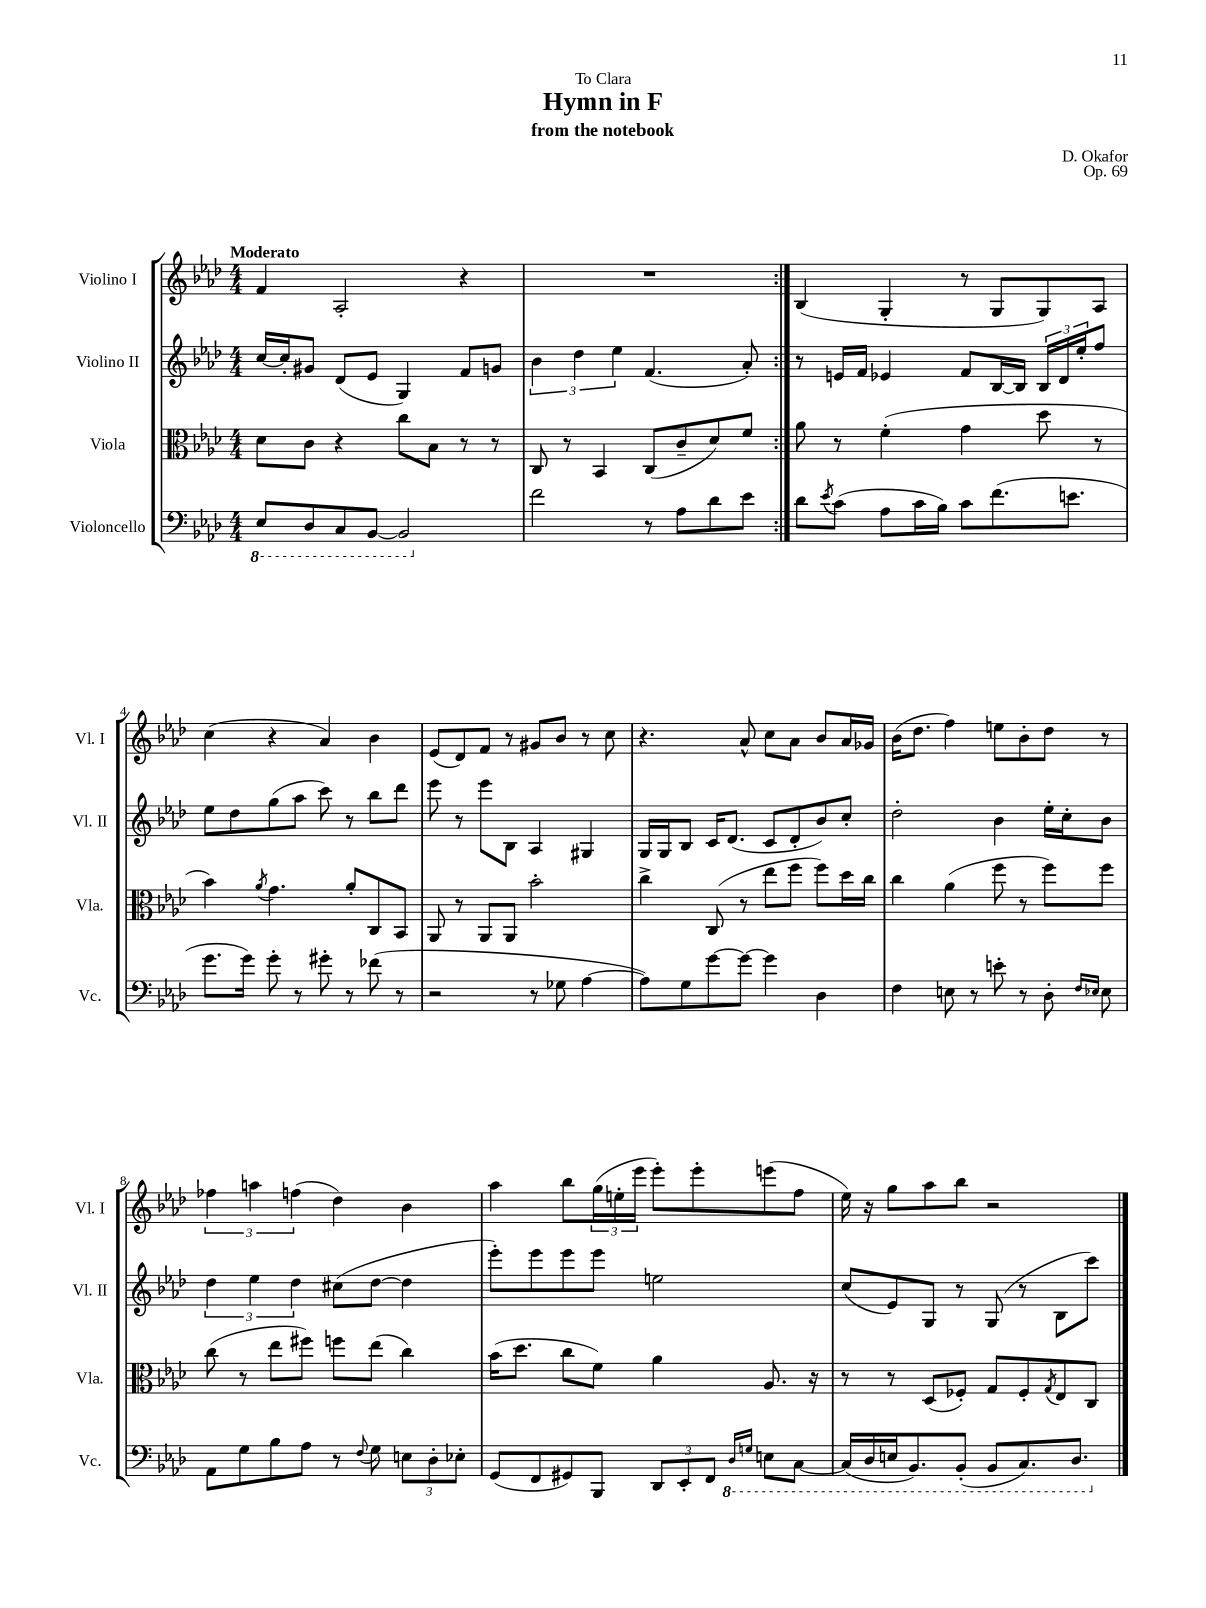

**kern	**kern	**kern	**kern
*staff4	*staff3	*staff2	*staff1
*clefF4	*clefC3	*clefG2	*clefG2
*k[b-e-a-d-]	*k[b-e-a-d-]	*k[b-e-a-d-]	*k[b-e-a-d-]
*M4/4	*M4/4	*M4/4	*M4/4
8EE-	8d-	[16cc	4f
.	.	16cc']	.
8DD-	8c	8g#	.
8CC	4r	(8d-	2A-'
[8BBB-	.	8e-	.
2BBB-]	8cc	4G)	.
.	8B-	.	.
.	8r	8f	4r
.	8r	8g	.
=	=	=	=
2f	8C	6b-	1r
.	8r	.	.
.	.	6dd-	.
.	4BB-	.	.
.	.	6ee-	.
8r	(8C	(4.f	.
8A-	8c~	.	.
8d-	8d-)	.	.
8e-	8f	8a-')	.
=:|!	=:|!	=:|!	=:|!
8d-	8a-	8r	(4B-
8qe-	.	.	.
(8c	8r	16e	.
.	.	16f	.
8A-	(4f'	4e-	4G'
16c	.	.	.
16B-)	.	.	.
8c	4g	8f	8r
(8.f	.	[16B-	8G
.	.	16B-]	.
.	8dd-	24B-	8G)
.	.	24d-	.
8.e	.	.	.
.	.	24ee-'	.
.	8r	8ff	8A-
=	=	=	=
8.g	4b-)	8ee-	(4cc
.	.	8dd-	.
16g)	.	.	.
.	8qa-	.	.
8g'	4.g	(8gg	4r
8r	.	8aa-	.
8g#'	.	8ccc)	4a-)
8r	8a-'	8r	.
(8f-	8C	8bb-	4b-
8r	8BB-	8ddd-	.
=	=	=	=
2r	8AA-	8eee-	(8e-
.	8r	8r	8d-)
.	8AA-	8eee-	8f
.	8AA-	8B-	8r
8r	2b-'	4A-	8g#
8G-	.	.	8b-
[4A-	.	4G#	8r
.	.	.	8cc
=	=	=	=
8A-])	4cc^	16G	4.r
.	.	16G	.
8G	.	8B-	.
[8g	(8C	16c	.
.	.	(8.d-	.
8g_	8r	.	8a-^^
4g]	8ee-	8c	8cc
.	8ff	8d-'	8a-
4D-	8ff)	8b-)	8b-
.	16dd-	8cc'	16a-
.	16cc	.	16g-
=	=	=	=
4F	4cc	2dd-'	(16b-
.	.	.	8.dd-
8E	(4a-	.	4ff)
8r	.	.	.
8e'	8ff	4b-	8ee
8r	8r	.	8b-'
8D-'	8ff)	16ee-'	8dd-
.	.	16cc'	.
16qqF	.	.	.
16qqE-	.	.	.
8E-	8ff	8b-	8r
=	=	=	=
8AA-	(8cc	6dd-	6ff-
8G	8r	.	.
.	.	6ee-	6aa
8B-	8ee-	.	.
.	.	6dd-	(6ff
8A-	8ff#)	.	.
8r	8ff	(8cc#	4dd-)
8qqF	.	.	.
8G	(8ee-	[8dd-	.
12E	4cc)	4dd-]	4b-
12D-'	.	.	.
12E-'	.	.	.
=	=	=	=
(8GG	(16b-	8eee-')	4aa-
.	8.dd-	.	.
8FF	.	8eee-	.
8GG#)	8cc	8eee-	8bb-
8BBB-	8f)	8eee-	(24gg
.	.	.	24ee'
.	.	.	24eee-
12DD-	4a-	2ee	8eee-')
12EE-'	.	.	.
.	.	.	8eee-'
12FF	.	.	.
16qqDD-	.	.	.
16qqGG	.	.	.
8EE	8.A-	.	(8eee
[8CC	.	.	8ff
.	16r	.	.
=	=	=	=
(16CC]	8r	(8cc	16ee-)
16DD-	.	.	16r
16EE	8r	8e-)	8gg
8.BBB-)	.	.	.
.	(8D-	8G	8aa-
(8BBB-'	8F-')	8r	8bb-
8BBB-	8G	(8G	2r
8.CC)	8F-'	8r	.
.	8qG	.	.
.	8E-	8B-	.
8.DD-	.	.	.
.	8C	8ccc)	.
==	==	==	==
*-	*-	*-	*-
